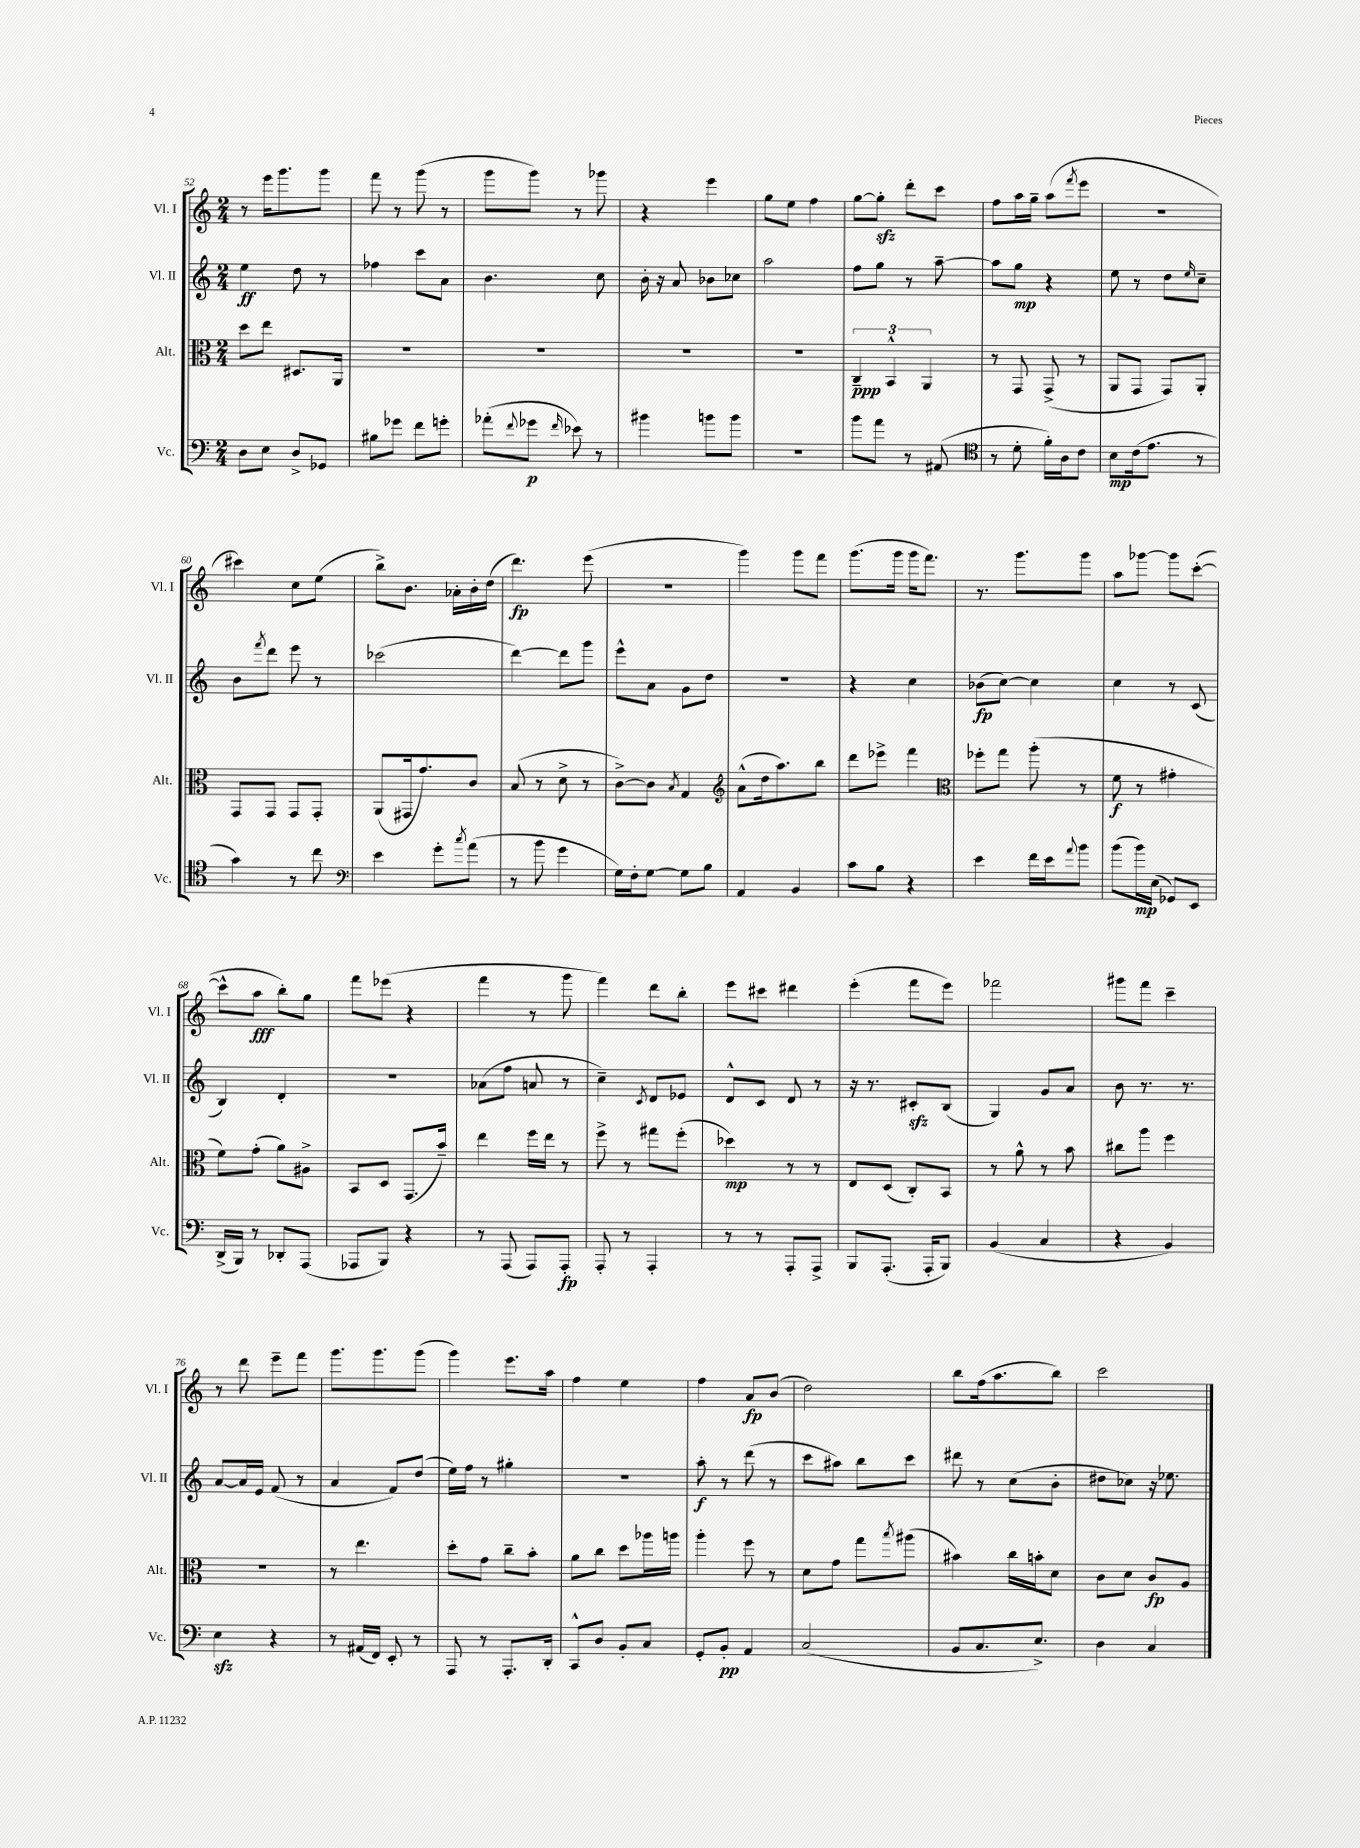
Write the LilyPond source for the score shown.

<<
\new StaffGroup <<
\new Staff = "s0" \with { instrumentName = "Vl. I" shortInstrumentName = "Vl. I" } {
    \clef treble \key c \major \numericTimeSignature \time 2/4
    r8 e'''16 g'''8. g'''8 |
    f'''8 r8 g'''8( r8 |
    g'''8 g'''8) r8 ges'''8 |
    r4 e'''4 |
    g''8 e''8 f''4 |
    g''8~ g''8-.\sfz d'''8-. c'''8 |
    f''8 a''16 g''16-- a''8( \acciaccatura { f'''8 } e'''8 |
    R2 |
    cis'''4) c''8 e''8( |
    b''8->) b'8. aes'16-. b'16-. d''16( |
    d'''4.\fp) e'''8( |
    R2 |
    g'''4) g'''8 f'''8 |
    g'''8.( g'''16 g'''16 f'''8.) |
    r8. g'''8. g'''8 |
    a''8 ges'''8~ ges'''8 c'''8~-.( |
    c'''8-^ a''8\fff b''8-.) g''8 |
    f'''8 ees'''8( r4 |
    f'''4 r8 g'''8 |
    f'''4) d'''8 b''8-. |
    e'''8 cis'''8 dis'''4 |
    e'''4-.( f'''8 e'''8) |
    fes'''2 |
    gis'''8 f'''8 c'''4-- |
    r8 d'''8 e'''8-- f'''8 |
    g'''8. g'''8. g'''8( |
    g'''4) e'''8. a''16 |
    f''4 e''4 |
    f''4 a'8\fp b'8( |
    d''2) |
    b''8 f''16( a''8. b''8) |
    c'''2 \bar "|." |
}
\new Staff = "s1" \with { instrumentName = "Vl. II" shortInstrumentName = "Vl. II" } {
    \clef treble \key c \major \numericTimeSignature \time 2/4
    e''4\ff d''8 r8 |
    fes''4 c'''8 a'8 |
    b'4. c''8 |
    b'16-. r16 a'8 bes'8 ces''8 |
    a''2 |
    f''8 g''8 r8 a''8~-- |
    a''8 g''8\mp r4 |
    e''8 r8 d''8 \grace { e''16 } c''8-- |
    b'8 \acciaccatura { f'''8 } d'''8 e'''8 r8 |
    ces'''2( |
    d'''4~) d'''8 g'''8 |
    e'''8-^ a'8 g'8 d''8 |
    R2 |
    r4 c''4 |
    bes'8\fp( c''8~) c''4 |
    c''4 r8 c'8( |
    b4) d'4-. |
    R2 |
    aes'8( f''8 a'8 r8 |
    c''4--) \acciaccatura { c'8 } d'8 ees'8 |
    d'8-^ c'8 d'8 r8 |
    r16 r8. cis'8-.\sfz b8( |
    g4) g'8 a'8 |
    b'8 r8. r8. |
    a'8~ a'16 e'16 f'8( r8 |
    a'4 f'8) d''8( |
    e''16) f''16 r8 gis''4-. |
    R2 |
    a''8-.\f r8 d'''8( r8 |
    c'''8 ais''8) b''8 c'''8 |
    dis'''8 r8 c''8( b'8-. |
    dis''8 ces''8) r16 ees''8. \bar "|." |
}
\new Staff = "s2" \with { instrumentName = "Alt." shortInstrumentName = "Alt." } {
    \clef alto \key c \major \numericTimeSignature \time 2/4
    d''8 e''8 dis8. a,16 |
    R2 |
    R2 |
    R2 |
    R2 |
    \tuplet 3/2 { c4--\ppp b,4-^ a,4 } |
    r8 g,8 g,8->( r8 |
    a,8 g,8 g,8) a,8-. |
    g,8 g,8 g,8 g,8-. |
    a,8( gis,16 g'8.) c'8 |
    b8( r8 d'8-> r8 |
    c'8~->) c'8 \acciaccatura { b8 } g4 |
    \clef treble a'8-^( d''16 a''8.) b''8 |
    d'''8 ees'''8-> f'''4 |
    \clef alto fes''8-. g''8 a''8-.( r8 |
    f'8\f r8 gis'4-. |
    f'8) g'8-.( a'8) ais8-> |
    b,8 d8 g,8.( b'16--) |
    e''4 f''16 e''16 r8 |
    f''8-> r8 gis''8 f''8-.( |
    des''4\mp) r8 r8 |
    e8 d8( c8-.) b,8 |
    r8 a'8-^ r8 b'8 |
    cis''8 a''8 f''4 |
    R2 |
    r8 e''4. |
    d''8-. g'8 c''8-- b'8-. |
    a'8 c''8 d''8 aes''16 a''16 |
    a''4-. f''8 r8 |
    d'8 g'8 g''8 \acciaccatura { b''8 } ais''8( |
    bis'4) c''16 b'16-. d'8 |
    c'8 d'8 c'8\fp a8 \bar "|." |
}
\new Staff = "s3" \with { instrumentName = "Vc." shortInstrumentName = "Vc." } {
    \clef bass \key c \major \numericTimeSignature \time 2/4
    d8 e8 d8-> ges,8 |
    bis8 ges'8 f'8 g'8-. |
    aes'8-.( \appoggiatura { f'8 } ges'8\p \grace { f'16 } ees'8) r8 |
    bis'4 b'8 b'8 |
    R2 |
    b'8 a'8 r8 ais,8( |
    \clef tenor r8 d'8-. f'16-.) a16 c'8 |
    b8\mp c'16( e'8. r8 |
    g'4) r8 c''8 |
    \clef bass e'4 g'8-. \acciaccatura { c''8 } a'8( |
    r8 b'8 g'4 |
    g16) f16-. g8~ g8 b8 |
    a,4 b,4 |
    c'8 b8 r4 |
    e'4 f'16 e'16 \appoggiatura { a'8 } b'8 |
    b'8( b'16\mp) e16( ges,8) e,8 |
    d,16->( b,,16) r8 des,8-. a,,8( |
    aes,,8 b,,8) r4 |
    r8 a,,8( a,,8) a,,8-.\fp |
    a,,8-. r8 a,,4-. |
    r8 r8 a,,8-. a,,8-> |
    b,,8 a,,8.-.( a,,16-. b,,8) |
    b,4( c4 |
    r4 b,4) |
    e4\sfz r4 |
    r8 ais,16( f,16) e,8-. r8 |
    a,,8 r8 a,,8.-. d,16-. |
    c,8-^ d8 b,8-. c8 |
    g,8-. b,8-.\pp a,4 |
    c2( |
    b,8 c8. e8.->) |
    d4 c4 \bar "|." |
}
>>
>>
\layout { \context { \Score currentBarNumber = #52 } }
